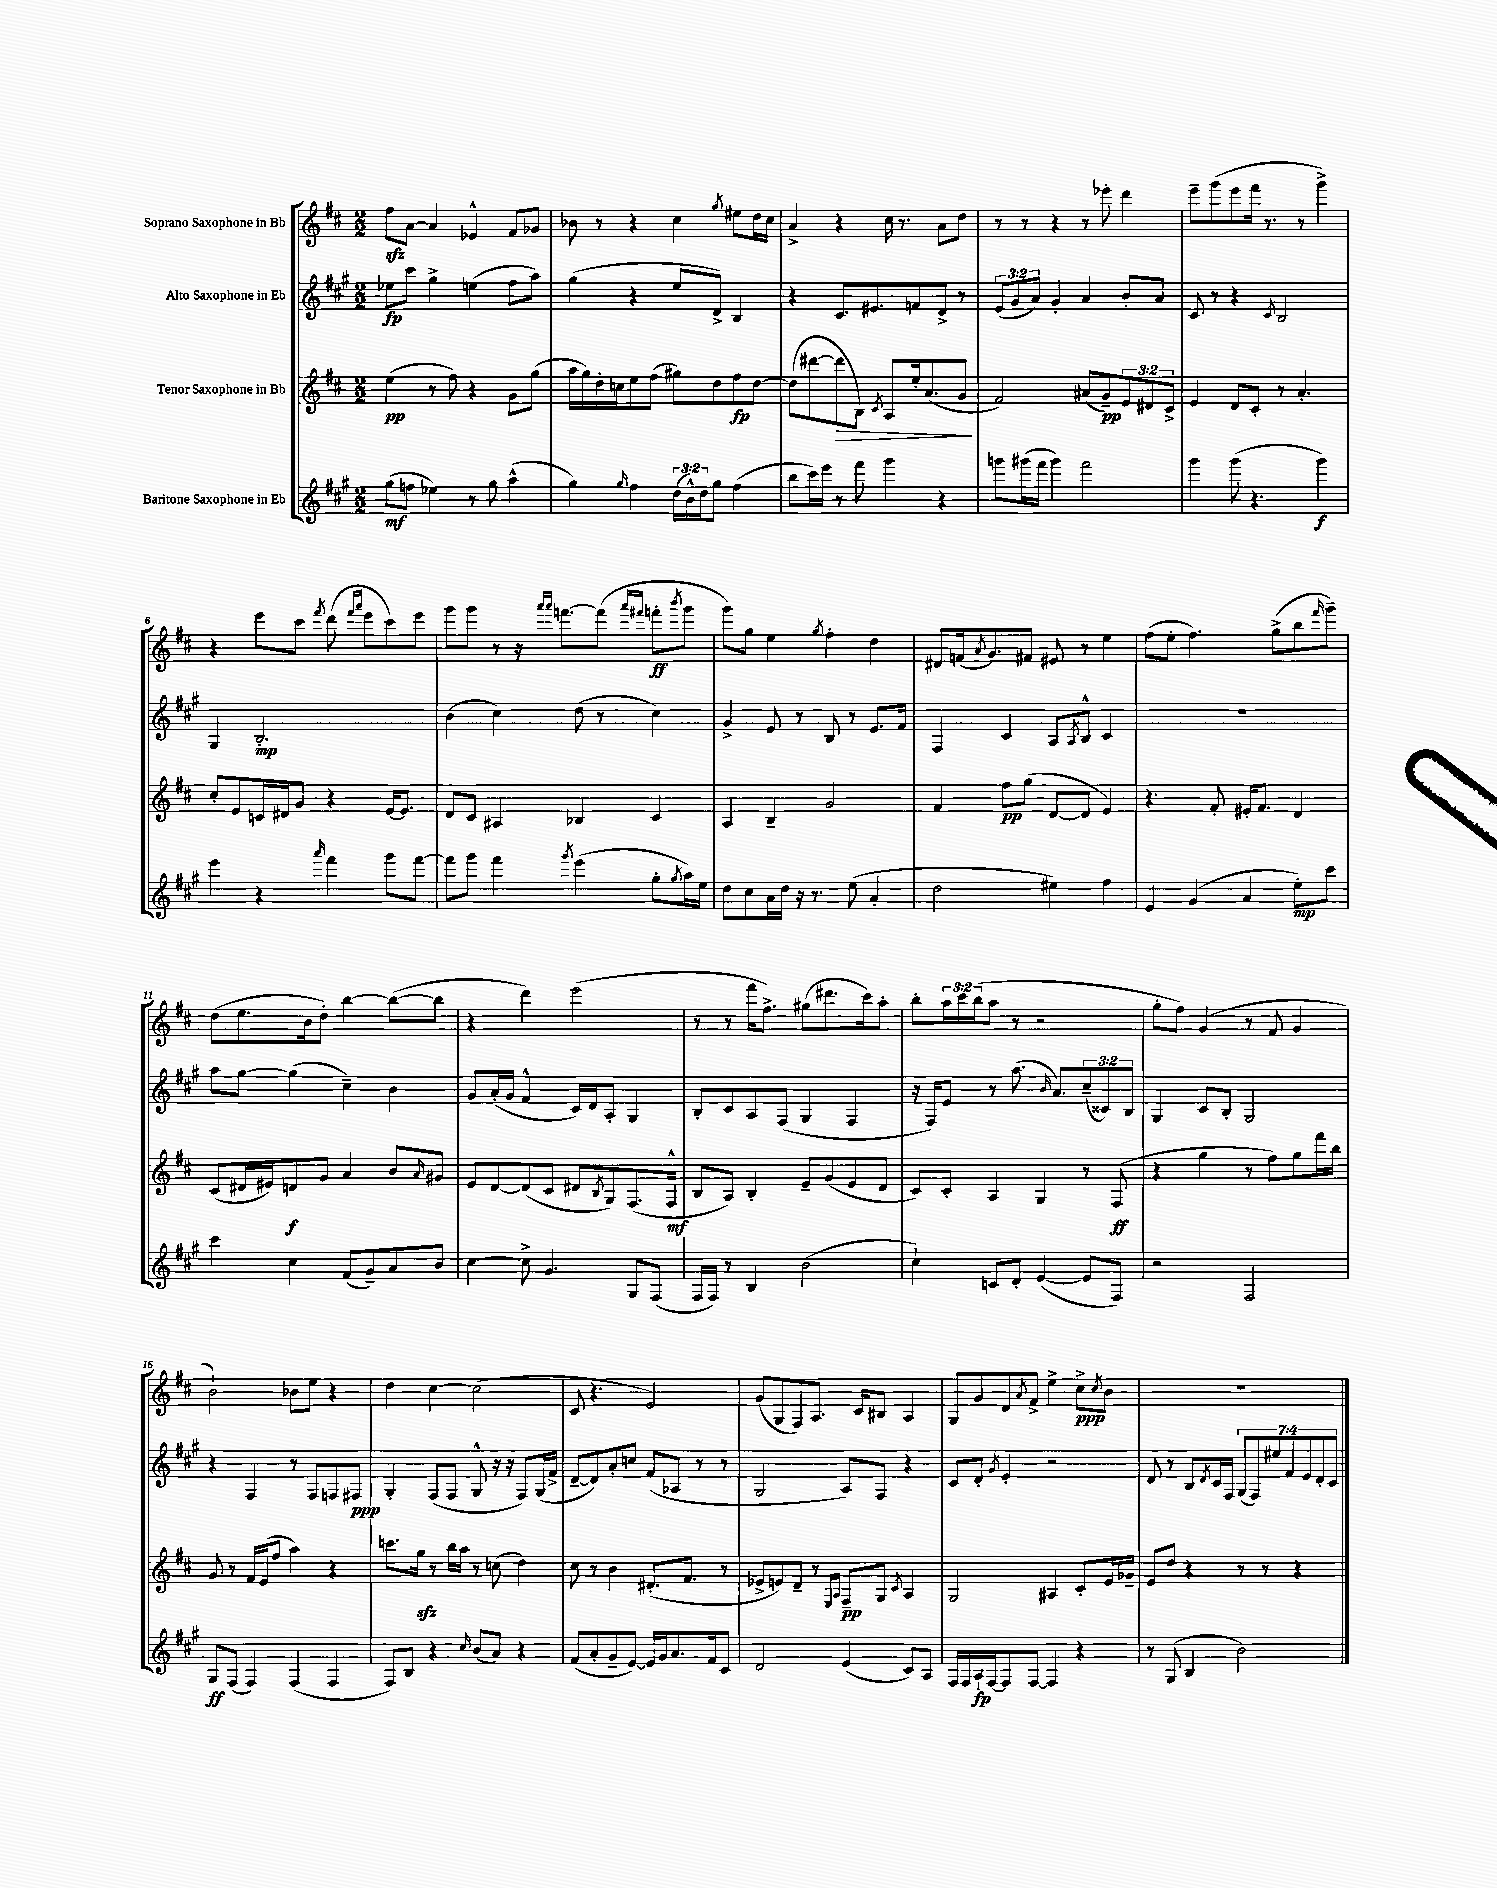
<<
\new StaffGroup <<
\new Staff = "s0" \with { instrumentName = "Soprano Saxophone in Bb" } {
    \clef treble \key d \major \numericTimeSignature \time 2/2 \override Staff.TupletNumber.text = #tuplet-number::calc-fraction-text
    fis''8\sfz a'8~ a'4 ees'4-^ fis'8 ges'8 |
    bes'8 r8 r4 cis''4 \acciaccatura { g''8 } eis''8 d''16 cis''16 |
    a'4-> r4 cis''16 r8. a'8 d''8 |
    r8 r8 r4 r8 ees'''8-. d'''4 |
    e'''8-- g'''8( e'''8 fis'''16 r8. r8 g'''4->) |
    r4 e'''8 cis'''8 \acciaccatura { fis'''8 } d'''8( \grace { fis'''16 a'''16 } e'''8 cis'''8) e'''8 |
    g'''8 g'''8 r8 r16 \grace { a'''16 a'''16 } f'''8.~ f'''8( \grace { a'''16 fis'''16 } f'''8-.\ff \acciaccatura { b'''8 } g'''8 |
    g'''8) g''8 e''4 \acciaccatura { g''8 } fis''4-. d''4 |
    dis'8 f'16( \acciaccatura { a'8 } g'8.) fis'8 eis'8 r8 e''4 |
    fis''8( e''8-. fis''4.) g''8->( b''8 \grace { fis'''16 } g'''8--) |
    d''8( e''8. b'16 d''8-.) b''4~ b''8~( b''8 |
    r4 d'''4) e'''2( |
    r8 r8 fis'''16 fis''8.->) gis''8( dis'''8. cis'''16) a''8-. |
    b''8-. \tuplet 3/2 { a''16 cis'''16 b''16( } a''8 r8 r2 |
    g''8-. fis''8) g'4( r8 fis'8 g'4 |
    b'2-!) bes'8 e''8 r4 |
    d''4 cis''4~ cis''2( |
    cis'8 r4. e'2) |
    g'8( g8 fis8) a8. cis'16 bis8 a4 |
    g8 g'8 d'8 \acciaccatura { a'8 } fis'8-> e''4-> cis''8->\ppp \acciaccatura { cis''8 } b'8 |
    R1 \bar "|." |
}
\new Staff = "s1" \with { instrumentName = "Alto Saxophone in Eb" } {
    \clef treble \key a \major \numericTimeSignature \time 2/2 \override Staff.TupletNumber.text = #tuplet-number::calc-fraction-text
    ees''8\fp cis'''8 gis''4-> e''4( fis''8 a''8) |
    gis''4( r4 e''8 d'8->) b4 |
    r4 cis'8. eis'8. f'8 d'8-> r8 |
    \tuplet 3/2 { e'8( gis'8 a'8) } gis'4-. a'4 b'8-. a'8 |
    cis'8 r8 r4 \acciaccatura { cis'8 } b2 |
    gis4 b2.-.\mp |
    b'4( cis''4) d''8( r8 cis''4) |
    gis'4-> e'8 r8 b8 r8 e'8. fis'16 |
    fis4 cis'4 a8 \acciaccatura { a8 } b8-^ cis'4 |
    R1 |
    a''8 gis''8~ gis''4( cis''4--) b'4 |
    gis'8 a'16-.( gis'16 fis'4-^ cis'16) d'16 a8-. gis4 |
    b8-. cis'8 a8 fis8( gis4 fis4 |
    r16 fis16) e'8 r8 a''8.( \grace { b'16 } a'8.) \tuplet 3/2 { cis''8--( cisis'8) b8 } |
    gis4 cis'8 b8-. gis2 |
    r4 fis4 r8 fis8 f8 fis8\ppp |
    gis4-. fis8( fis8 gis8-^ r16 r16 fis8) gis16( fis'16-> |
    d'8~-- d'8) a'8-. c''8 fis'8( aes8 r8 r8 |
    gis2 a8) fis8 r4 |
    cis'8 d'8-. \acciaccatura { gis'8 } e'4-. r2 |
    d'8 r8 b8 \acciaccatura { d'8 } cis'16 fis16 \tuplet 7/4 { gis8( fis8) eis''8 fis'8 e'8 d'8-. cis'8 } \bar "|." |
}
\new Staff = "s2" \with { instrumentName = "Tenor Saxophone in Bb" } {
    \clef treble \key d \major \numericTimeSignature \time 2/2 \override Staff.TupletNumber.text = #tuplet-number::calc-fraction-text
    e''4\pp( r8 fis''8) r4 g'8 g''8( |
    a''16 g''16) d''16-. c''16 e''8 fis''8( gis''8) d''8 fis''8\fp d''8~ |
    d''8( dis'''8~ dis'''8\> b8) \acciaccatura { cis'8 } a8 e''16-. a'8.( g'8\! |
    fis'2) ais'8( g'8--\pp) \tuplet 3/2 { e'8 dis'8 cis'8-> } |
    e'4 d'8 cis'8-. r8 a'4.-. |
    cis''8-. e'8 c'16 dis'16 g'8 r4 e'16~ e'8. |
    d'8 cis'8 ais4 bes4 cis'4 |
    a4 b4-- g'2 |
    fis'4 fis''8\pp g''8( d'8~ d'8 e'4) |
    r4. fis'8-. eis'16-. fis'8. d'4 |
    cis'8( dis'16 eis'16) d'8\f g'8 a'4 b'8 \grace { a'16 } gis'8 |
    e'8 d'8~ d'8( cis'8 dis'8 \acciaccatura { b8 } g8) fis8.( fis16-^\mf |
    b8 a8) b4-. e'8-- g'8( e'8 d'8 |
    cis'8) cis'8-. a4 g4 r8 fis8\ff( |
    r4 g''4 r8 fis''8) g''8 fis'''16 b''16 |
    g'8 r8 fis'16 e'16( fis''8 a''4) r4 |
    c'''8. g''16\sfz r8 b''16 a''16 r8 c''8( d''4) |
    cis''8 r8 b'4 dis'8.-.( fis'8. r8 |
    ees'8-> e'8) d'8-- r8 \grace { e16 a16 } fis8--\pp g8 \acciaccatura { cis'8 } a4 |
    g2 ais4 cis'8-. e'16 ges'16-- |
    e'8 d''8 r4 r8 r8 r4 \bar "|." |
}
\new Staff = "s3" \with { instrumentName = "Baritone Saxophone in Eb" } {
    \clef treble \key a \major \numericTimeSignature \time 2/2 \override Staff.TupletNumber.text = #tuplet-number::calc-fraction-text
    gis''8\mf( f''8 ees''4) r8 gis''8 a''4-^( |
    gis''4) \grace { gis''16 } fis''4 \tuplet 3/2 { d''16( b'16-^) d''16 } gis''8 fis''4( |
    b''8 cis'''16) e'''16 r8 fis'''8 gis'''4 r4 |
    g'''8 gis'''16( fis'''16 gis'''4) fis'''2 |
    gis'''4 gis'''8( r4. gis'''4\f) |
    e'''4 r4 \grace { a'''16 } fis'''4 gis'''8 fis'''8~ |
    fis'''8 gis'''8 fis'''4 \acciaccatura { gis'''8 } e'''4( gis''8-. \acciaccatura { gis''8 } a''16) e''16 |
    d''8 cis''8 a'16 d''16 r16 r8. e''8( a'4-. |
    d''2 eis''4) fis''4 |
    e'4 gis'4( a'4 e''8-.\mp) cis'''8 |
    cis'''4 cis''4 fis'8( gis'8--) a'8 b'8 |
    cis''4~ cis''8-> gis'4. gis8 fis8( |
    fis16 fis16) r8 b4 b'2( |
    cis''4-!) c'8 d'8-. e'4~( e'8 fis8) |
    r2 fis2 |
    gis8\ff fis8( fis4) fis4( fis4 |
    fis8) b8 r4 \grace { cis''16 } b'8( a'8) r4 |
    fis'8( a'8-. gis'8-- e'8~) e'16 gis'16 a'8. fis'16 cis'8 |
    d'2 e'4( cis'8) a8 |
    fis16 fis16 a16-!\fp fis16~ fis8 fis8~ fis4 r4 |
    r8 gis8( b4 b'2) \bar "|." |
}
>>
>>
